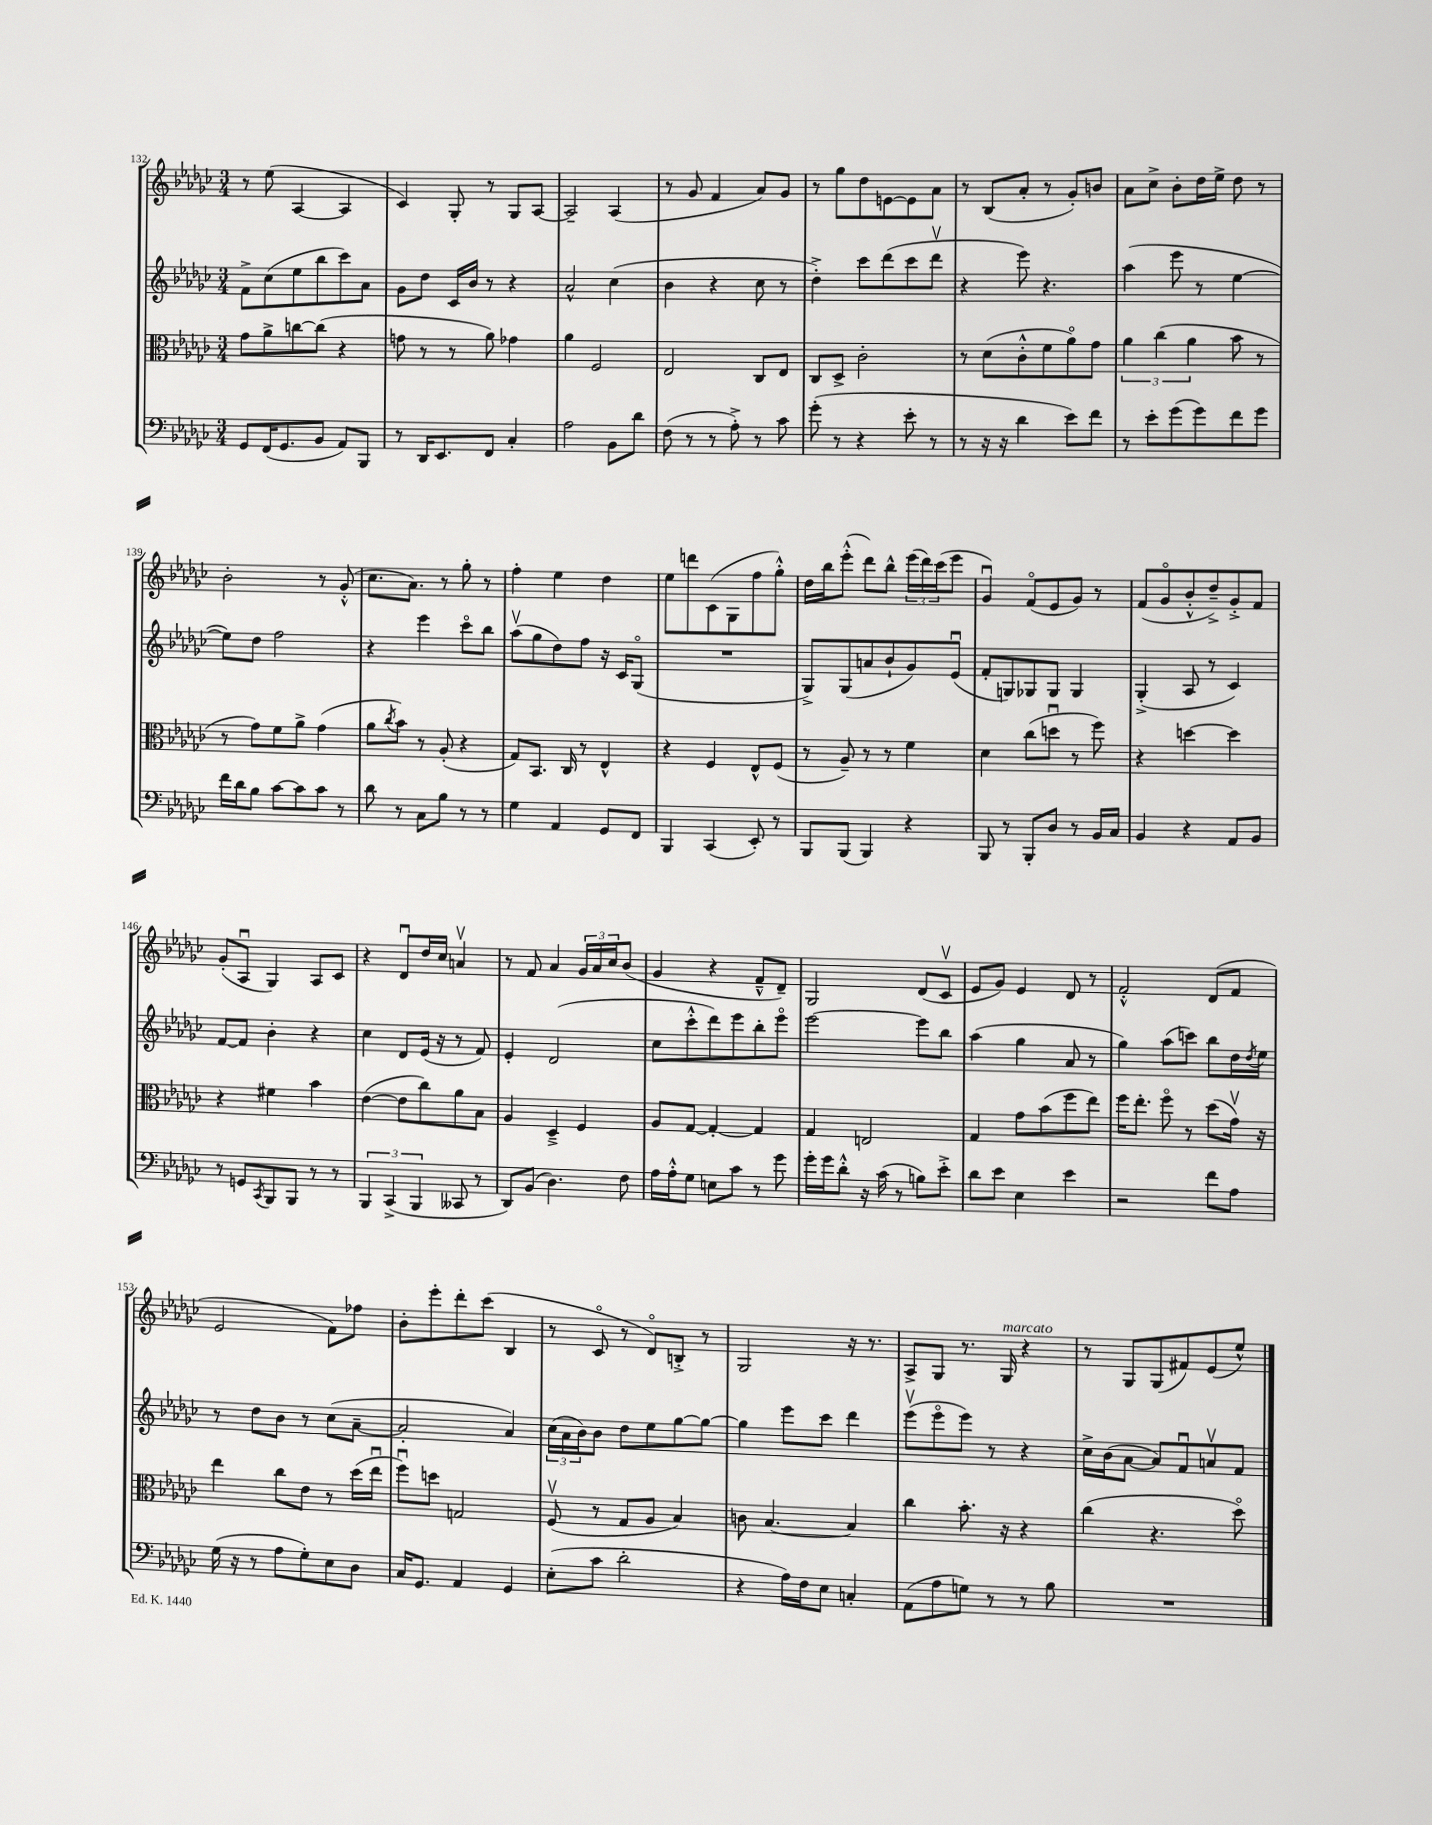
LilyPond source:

<<
\new StaffGroup <<
\new Staff = "s0" {
    \clef treble \key ges \major \numericTimeSignature \time 3/4
    r8 ees''8( aes4~ aes4 |
    ces'4) ges8-. r8 ges8 aes8~ |
    aes2-- aes4( |
    r8 ges'8 f'4 aes'8) ges'8 |
    r8 ges''8 des''8 e'8~ e'8 aes'8 |
    r8 bes8( aes'8-. r8 ges'8-.) b'8 |
    aes'8 ces''8-> bes'8-. des''16 ees''16-> des''8 r8 |
    bes'2-. r8 ges'8-.-^( |
    ces''8. aes'8.) r8 ges''8-. r8 |
    f''4-. ees''4 des''4 |
    ees''8 d'''8 ces'8( ges8 f''8 ges''8-.-^) |
    des''16 bes''16 ees'''8-.-^( des'''8) bes''8-^ \tuplet 3/2 { ees'''16( des'''16) ces'''16( } ees'''8 |
    ges'4\downbow) f'8\flageolet( ees'8 ges'8) r8 |
    f'8( ges'8\flageolet bes'8-.-^ des''8--->) ges'8-.-> f'8 |
    ges'8-.( aes8\downbow ges4) aes8 ces'8 |
    r4 des'8\downbow des''16 ces''16 a'4\upbow |
    r8 f'8 aes'4 \tuplet 3/2 { ges'16 aes'16 ces''16 } bes'8( |
    ges'4 r4 f'8---^ des'8--) |
    ges2 des'8( ces'8\upbow |
    ees'8 ges'8) ees'4 des'8 r8 |
    f'2-.-^ des'8( f'8 |
    ees'2 f'8) fes''8 |
    bes'8-. ees'''8-. des'''8-. ces'''8( bes4 |
    r8 ces'8\flageolet r8 des'8\flageolet) b8-.-> r8 |
    ges2 r16 r8. |
    aes8-> ges8 r8. ges16^\markup { \italic "marcato" } r4 |
    r8 ges8 ges8( fis'8) ees'8( ees''8-^) \bar "|." |
}
\new Staff = "s1" {
    \clef treble \key ges \major \numericTimeSignature \time 3/4
    f'8-> ces''8( ees''8 bes''8 ces'''8) aes'8 |
    ges'8 des''8 ces'16 bes'16 r8 r4 |
    aes'2-^ ces''4( |
    bes'4 r4 ces''8 r8 |
    des''4-.->) ces'''8 des'''8( ces'''8 des'''8\upbow |
    r4 ees'''8) r4. |
    aes''4( ees'''8 r8 ees''4~ |
    ees''8) des''8 f''2 |
    r4 ees'''4 ces'''8\flageolet bes''8 |
    aes''8\upbow( ges''8 des''8) f''8 r16 ces'16 ges8\flageolet( |
    R2. |
    ges8->) ges8( a'8 bes'8-! ges'8) ees'8\downbow( |
    f'8-. g8) ges8 ges8 ges4 |
    ges4-.->( aes8 r8 ces'4) |
    f'8~ f'8 bes'4-. r4 |
    ces''4 des'8 ees'16( r16 r8 f'8) |
    ees'4-. des'2( |
    ces''8 ces'''8-.-^ des'''8) ees'''8 bes''8-. ees'''8\flageolet |
    ees'''2~ ees'''8 bes''8 |
    aes''4( ges''4 aes'8 r8 |
    ges''4) aes''8( c'''8) bes''8 des''16 \acciaccatura { des''8 } ees''16 |
    r8 des''8 bes'8 r8 ces''8( aes'8~-- |
    aes'2-. aes'4) |
    \tuplet 3/2 { ces''16( aes'16 bes'16) } bes'8 des''8 ees''8 ges''8~ ges''8~ |
    ges''4 ees'''8 ces'''8 des'''4 |
    ees'''8\upbow( ees'''8\flageolet ees'''8) r8 r4 |
    ces''16-> bes'16( aes'8~ aes'8) f'8\downbow a'8\upbow f'8 \bar "|." |
}
\new Staff = "s2" {
    \clef alto \key ges \major \numericTimeSignature \time 3/4
    ges'8 aes'8-> c''8~ c''8( r4 |
    g'8 r8 r8 aes'8) ges'4 |
    aes'4 f2 |
    ees2 ces8 ees8 |
    ces8 des8-> ces'2-. |
    r8 des'8( ces'8-.-^ f'8 aes'8\flageolet) ges'8 |
    \tuplet 3/2 { aes'4 ces''4( aes'4 } bes'8 r8 |
    r8 ges'8) f'8 aes'8-> ges'4( |
    aes'8 \acciaccatura { ces''8 } bes'8) r8 aes8-.( r4 |
    ges8) bes,8. ces16 r8 ees4-^ |
    r4 f4 ees8-^ f8( |
    r8 aes8--) r8 r8 f'4 |
    des'4 ces''8( d''8\downbow r8 f''8) |
    r4 d''4~ d''4 |
    r4 fis'4 bes'4 |
    ees'4~( ees'8 ces''8) aes'8 bes8 |
    aes4 des4---> f4 |
    aes8 ges8~ ges4~-. ges4 |
    ges4 e2 |
    ges4 ges'8 bes'8( f''8 ees''8) |
    f''16 ees''8.-. f''8\flageolet r8 des''8( ges'16\upbow) r16 |
    ees''4 ces''8 ees'8 r8 des''16( ees''16\downbow |
    f''8\downbow) d''8 g2 |
    f8\upbow( r8 ges8 aes8 bes4) |
    c'8 bes4.~ bes4 |
    ces''4 bes'8.-. r16 r4 |
    ces''4( r4. des''8\flageolet) \bar "|." |
}
\new Staff = "s3" {
    \clef bass \key ges \major \numericTimeSignature \time 3/4
    ges,8 f,16( ges,8. bes,8 aes,8) bes,,8 |
    r8 des,16 ees,8. f,8 ces4-. |
    aes2 bes,8 des'8 |
    f8( r8 r8 aes8-.->) r8 ces'8 |
    ges'8-.( r8 r4 ees'8-. r8 |
    r8 r16 r16 des'4 ees'8) f'8 |
    r8 ees'8-. ges'8( ges'8) f'8 ges'8 |
    f'16 des'16 bes8 ces'8~ ces'8 ces'8 r8 |
    des'8 r8 ces8 bes8 r8 r8 |
    ges4 aes,4 ges,8 f,8 |
    bes,,4 ces,4( ees,8-.) r8 |
    bes,,8 bes,,8( bes,,4) r4 |
    bes,,8 r8 bes,,8-. des8 r8 bes,16 ces16 |
    bes,4 r4 aes,8 bes,8 |
    r8 g,8 \acciaccatura { ces,8 } bes,,8 bes,,8 r8 r8 |
    \tuplet 3/2 { bes,,4 ces,4->( bes,,4 } ceses,8 r8 |
    des,8) bes,8( des4.) f8 |
    aes16 aes16-.-^ ges8 e8 ces'8 r8 ges'8 |
    ges'16-. ges'16 des'8-.-^ r16 ces'16( r8 b8) ees'8-.-> |
    des'8 ees'8 ees4 ees'4 |
    r2 f'8 aes8 |
    ges16( r16 r8 aes8 ges8-.) ees8 des8 |
    ces16 ges,8. aes,4 ges,4 |
    ees8-.( ces'8 des'2-. |
    r4 aes16) f16 ees8 c4-. |
    aes,8( aes8 g8) r8 r8 bes8 |
    R2. \bar "|." |
}
>>
>>
\layout { \context { \Score currentBarNumber = #132 } }
